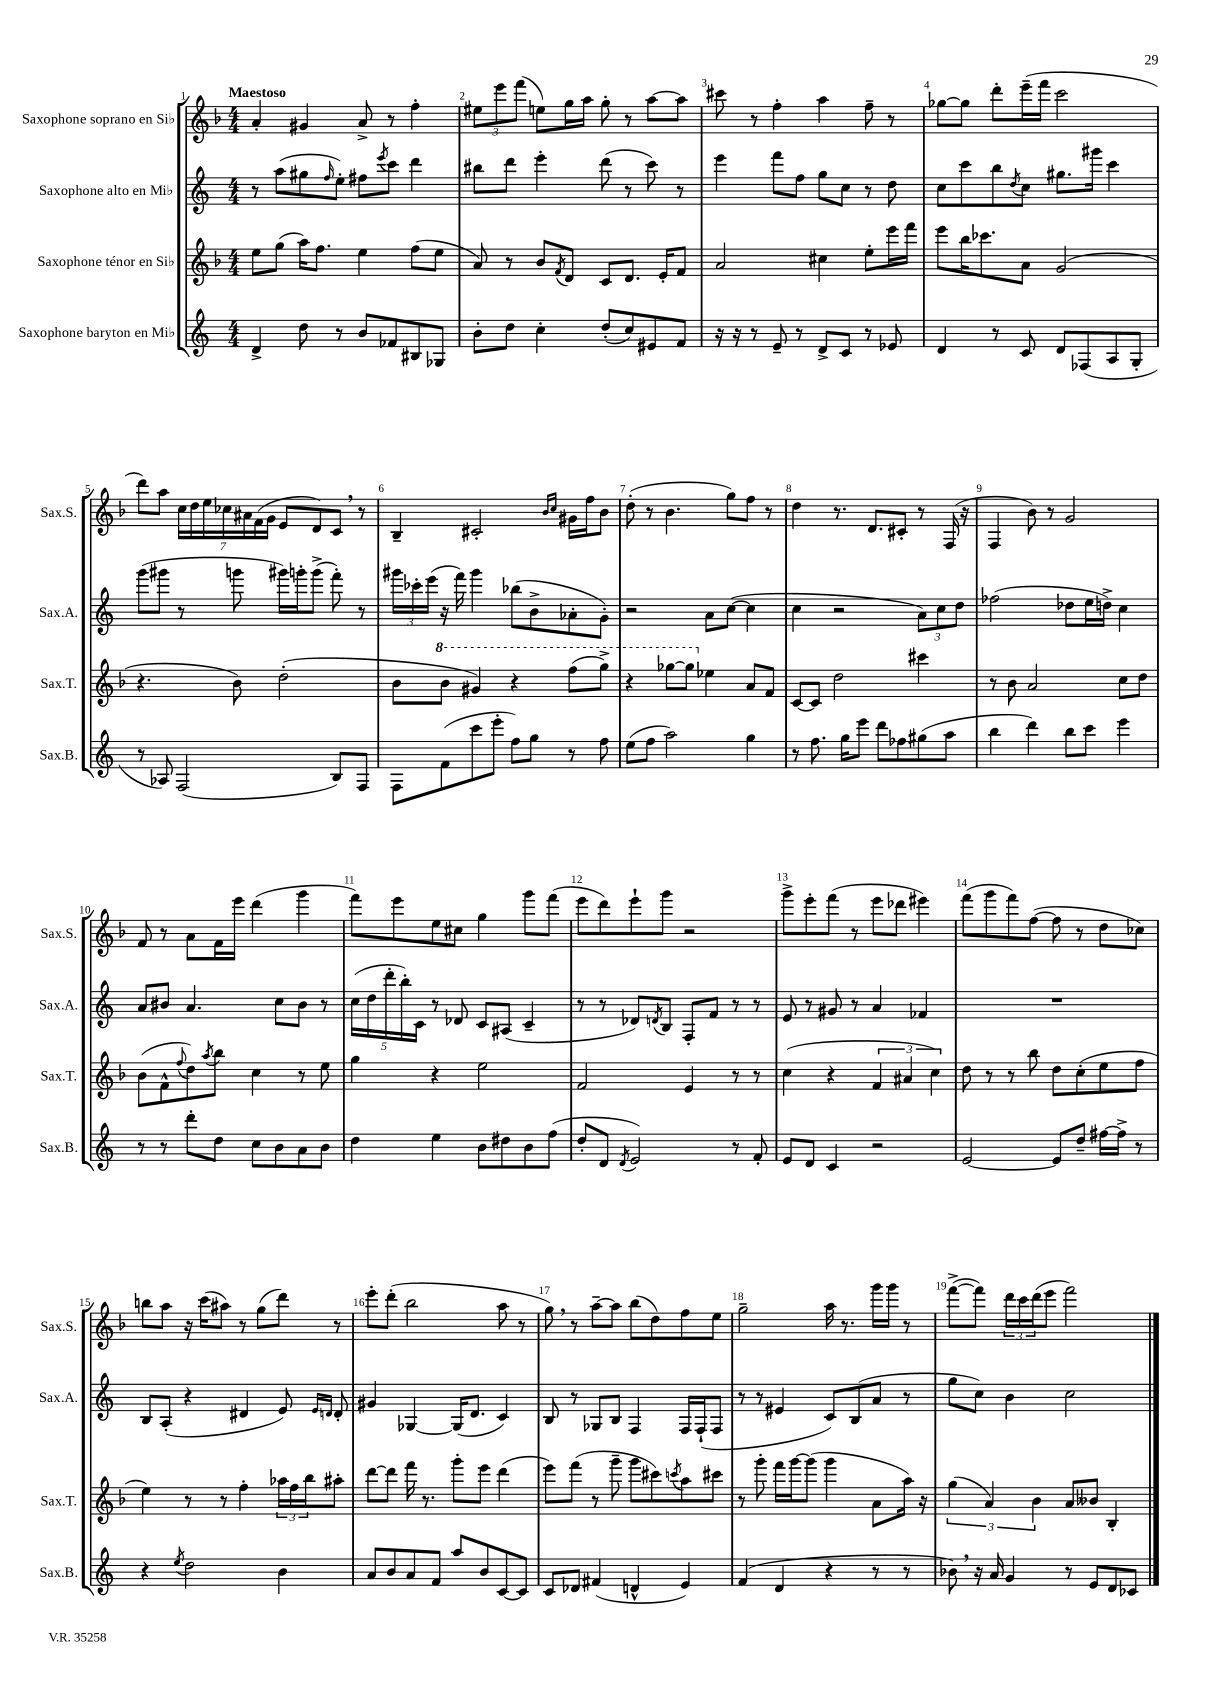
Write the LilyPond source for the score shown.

<<
\new StaffGroup <<
\new Staff = "s0" \with { instrumentName = "Saxophone soprano en Sib" shortInstrumentName = "Sax.S." } {
    \clef treble \key f \major \numericTimeSignature \time 4/4 \tempo "Maestoso"
    a'4-. gis'4 a'8-> r8 f''4-. |
    \tuplet 3/2 { eis''8 e'''8 f'''8( } e''8) g''16 a''16 g''8-. r8 a''8~ a''8 |
    cis'''8 r8 f''4-. a''4 f''8-- r8 |
    ges''8~ ges''8 d'''8-. e'''16--( f'''16 c'''2 |
    d'''8) a''8 \tuplet 7/4 { c''16 d''16 e''16 ces''16 ais'16 f'16( g'16 } e'8 d'8) c'8 \breathe r8 |
    bes4-- cis'2-. \grace { bes'16 c''16 } gis'16 f''16 bes'8 |
    d''8-.( r8 bes'4. g''8) f''8 r8 |
    d''4 r8. d'8. cis'8-. r8 f16( r16 |
    f4 bes'8) r8 g'2 |
    f'8 r8 a'8 f'16 e'''16 d'''4( g'''4 |
    f'''8) e'''8 e''8 cis''8 g''4 g'''8 f'''8( |
    e'''8 d'''8) e'''8-! g'''8 r2 |
    g'''8-> e'''8-. f'''8( r8 e'''8 des'''8 eis'''4) |
    f'''8( g'''8 f'''8) f''8~( f''8 r8 d''8 ces''8) |
    b''8 a''8 r16 c'''16( ais''8) r8 g''8( d'''8) r8 |
    e'''8-. d'''8-.( bes''2 a''8 r8 |
    g''8) \breathe r8 a''8~-- a''8 bes''8( d''8) f''8 e''8 |
    g''2-- a''16 r8. g'''16 g'''16 r8 |
    f'''8~->( f'''8) \tuplet 3/2 { d'''16 c'''16 d'''16( } e'''8 f'''2) \bar "|." |
}
\new Staff = "s1" \with { instrumentName = "Saxophone alto en Mib" shortInstrumentName = "Sax.A." } {
    \clef treble \key c \major \numericTimeSignature \time 4/4
    r8 a''8( gis''8 \grace { f''16 } e''8-.) fis''8 \acciaccatura { e'''8 } c'''8 d'''4 |
    bis''8 d'''8 e'''4-. d'''8( r8 c'''8) r8 |
    e'''4 f'''8 f''8 g''8 c''8 r8 d''8 |
    c''8 c'''8 b''8 \acciaccatura { d''8 } c''8 gis''8. gis'''16 c'''4 |
    g'''8( gis'''8 r8 g'''8 gis'''16) g'''16-. g'''8->( f'''8-.) r8 |
    \tuplet 3/2 { gis'''16 ces'''16-. e'''16( } r16 f'''16) gis'''4 bes''8( b'8-> aes'8-. g'8-.) |
    r2 a'8 c''8~( c''4 |
    c''4 r2 \tuplet 3/2 { a'8) c''8 d''8 } |
    fes''2( des''8 e''16 d''16->) c''4 |
    a'8 bis'8 a'4. c''8 bis'8 r8 |
    \tuplet 5/4 { c''16( d''16 d'''16-. b''16-.) c'16 } r8 des'8 c'8 ais8( c'4-- |
    r8 r8 des'8) \acciaccatura { d'8 } b8 f8-. f'8 r8 r8 |
    e'8 r8 gis'8 r8 a'4 fes'4 |
    R1 |
    b8 a8-.( r4 dis'4 e'8) \grace { e'16 d'16 } d'8-. |
    gis'4 ges4~ ges16( d'8. c'4) |
    b8 r8 ges8 b8 f4 f16 f16-!( f8 |
    r8 r8 eis'4 c'8) b8( a'8 r8 |
    g''8 c''8) b'4 c''2 \bar "|." |
}
\new Staff = "s2" \with { instrumentName = "Saxophone ténor en Sib" shortInstrumentName = "Sax.T." } {
    \clef treble \key f \major \numericTimeSignature \time 4/4
    e''8 g''8( a''16) f''8. e''4 f''8( e''8 |
    a'8) r8 bes'8 \acciaccatura { f'8 } d'8 c'8 d'8. e'16-. f'8 |
    a'2 cis''4 e''8-. e'''16 f'''16 |
    e'''8 bes''16 ces'''8. a'8 g'2( |
    r4. bes'8) d''2-.( |
    bes'8 \ottava #1 bes''8 gis''4) r4 f'''8( g'''8->) |
    r4 ges'''8~ ges'''8 \ottava #0 ees''4 a'8 f'8 |
    c'8~ c'8 d''2 cis'''4 |
    r8 bes'8 a'2 c''8 d''8 |
    bes'8( f'8-^ \appoggiatura { f''8 } d''8) \acciaccatura { a''8 } bes''8 c''4 r8 e''8 |
    g''4 r4 e''2 |
    f'2 e'4 r8 r8 |
    c''4( r4 \tuplet 3/2 { f'4 ais'4 c''4) } |
    d''8 r8 r8 bes''8 d''8 c''8-.( e''8 f''8 |
    e''4) r8 r8 f''4-. \tuplet 3/2 { aes''16 f''16 bes''16 } ais''8-. |
    d'''8~ d'''8 f'''16 r8. g'''8-. e'''8 d'''4( |
    e'''8) f'''8( r8 g'''8-- g'''8 cis'''8) \acciaccatura { c'''8 } a''8 cis'''8 |
    r8 g'''8-. f'''16 g'''16~ g'''8( g'''4 a'8 a''16) r16 |
    \tuplet 3/2 { g''4( a'4) bes'4 } a'8 beses'8 bes4-. \bar "|." |
}
\new Staff = "s3" \with { instrumentName = "Saxophone baryton en Mib" shortInstrumentName = "Sax.B." } {
    \clef treble \key c \major \numericTimeSignature \time 4/4
    d'4-> d''8 r8 b'8 fes'8 bis8 ges8 |
    b'8-. d''8 c''4-. d''8-.( c''8) eis'8 f'8 |
    r16 r16 r8 e'8-- r8 d'8-> c'8 r8 ees'8 |
    d'4 r8 c'8 d'8 fes8( a8 g8-. |
    r8 aes8) f2( b8) f8 |
    f8 f'8( c'''8 e'''8-. f''8) g''8 r8 f''8 |
    e''8( f''8 a''2) g''4 |
    r8 f''8. g''16 e'''8 d'''8 fes''8 gis''8( a''8 |
    b''4 d'''4) b''8 c'''8 e'''4 |
    r8 r8 d'''8-. d''8 c''8 b'8 a'8 b'8 |
    d''4 e''4 b'8 dis''8 b'8 f''8( |
    d''8-. d'8 \acciaccatura { d'8 } e'2) r8 f'8-. |
    e'8 d'8 c'4 r2 |
    e'2~ e'8 d''8-- fis''16~ fis''16-> r8 |
    r4 \acciaccatura { e''8 } d''2 b'4 |
    a'8 b'8 a'8 f'8 a''8 b'8 c'8~ c'8 |
    c'8 des'8 fis'4( d'4-^ e'4) |
    f'4( d'4 r4 r8 r8 |
    bes'8) \breathe r16 a'16 g'4 r8 e'8 d'8 ces'8 \bar "|." |
}
>>
>>
\layout { \context { \Score \override BarNumber.break-visibility = ##(#f #t #t) barNumberVisibility = #all-bar-numbers-visible } }
